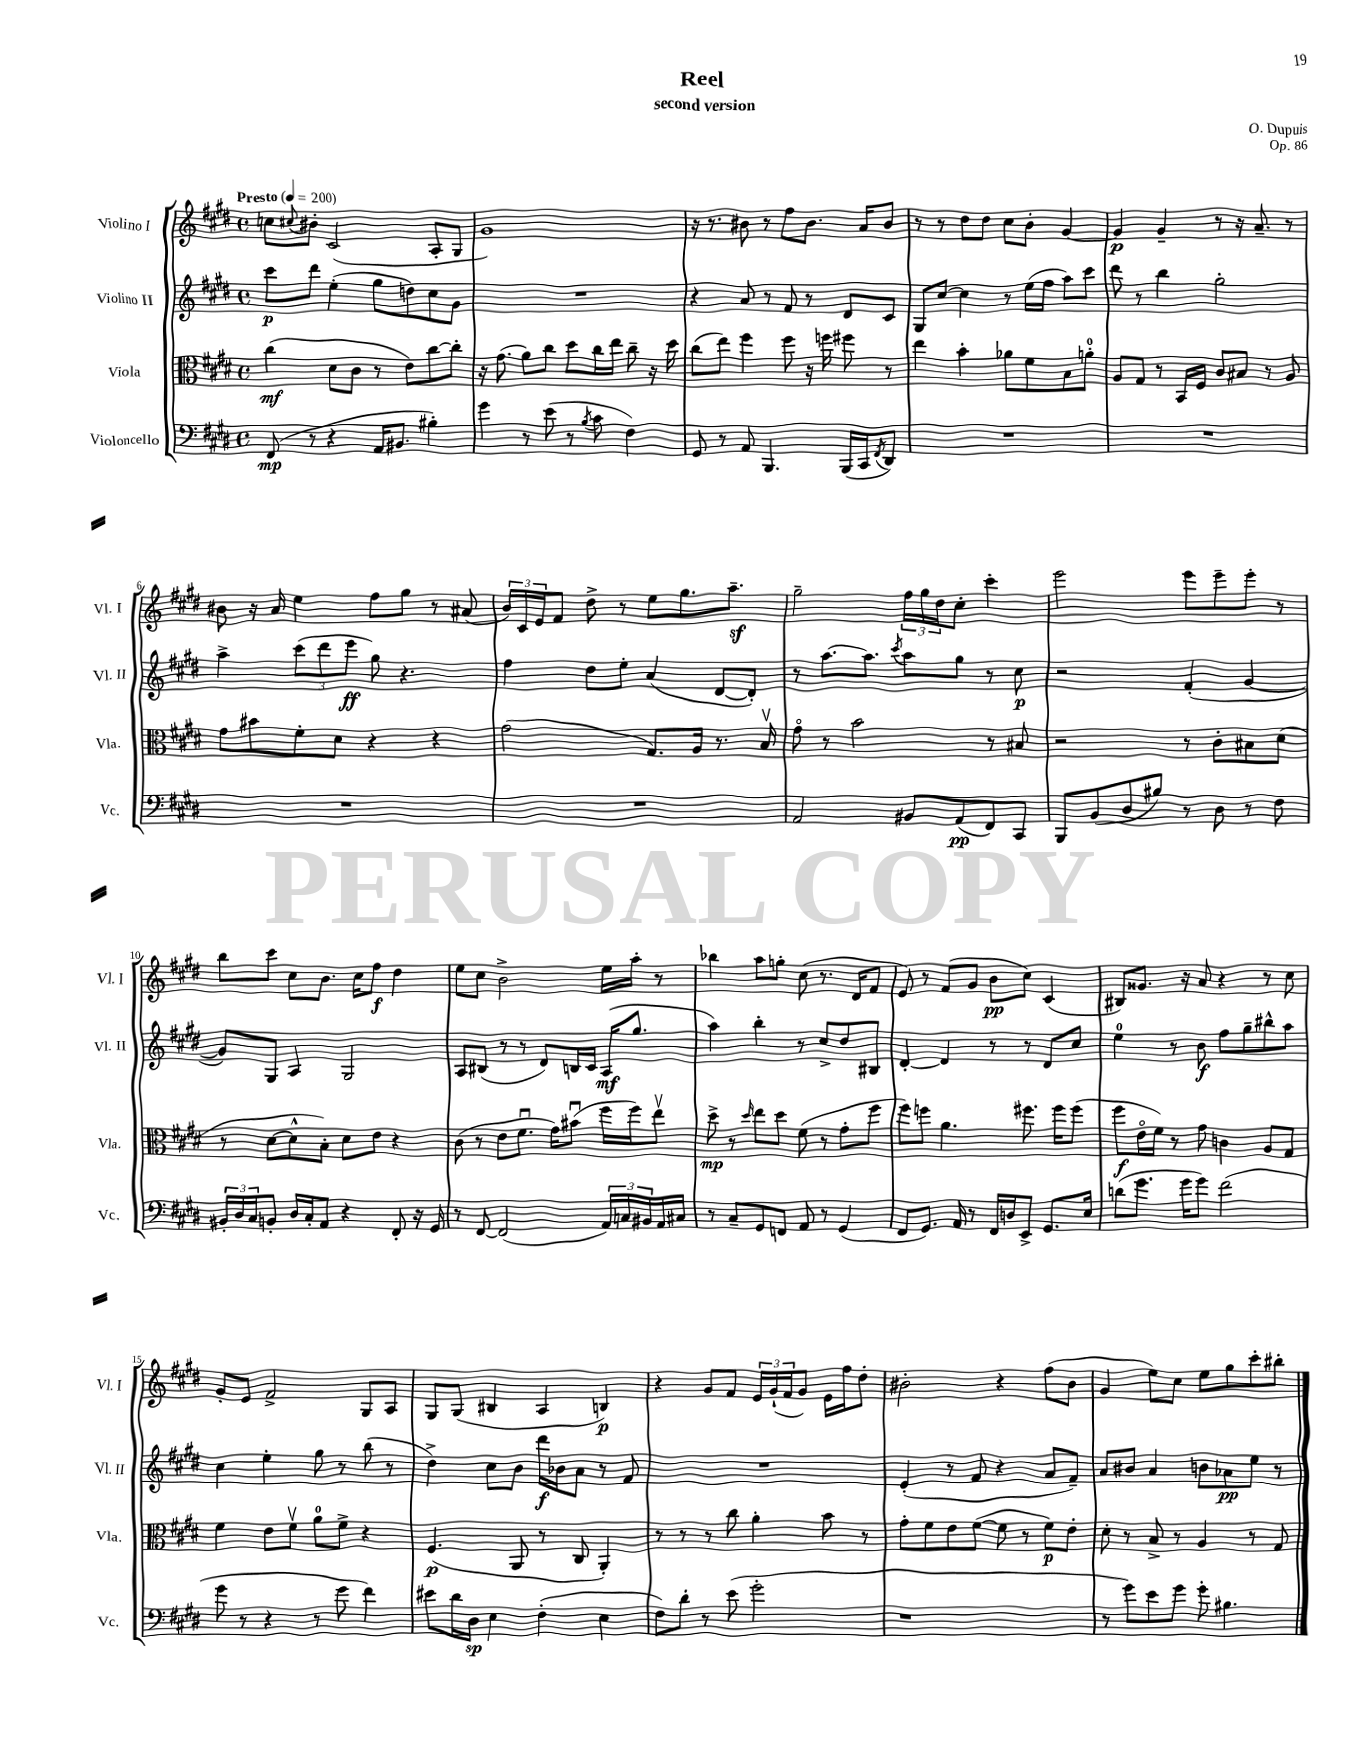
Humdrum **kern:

**kern	**kern	**kern	**kern
*staff4	*staff3	*staff2	*staff1
*clefF4	*clefC3	*clefG2	*clefG2
*k[f#c#g#d#]	*k[f#c#g#d#]	*k[f#c#g#d#]	*k[f#c#g#d#]
*M4/4	*M4/4	*M4/4	*M4/4
*met(c)	*met(c)	*met(c)	*met(c)
*MM200	*MM200	*MM200	*MM200
(8FF#	(4cc#	8ccc#	8cc
.	.	.	8qqcc#
8r	.	8ddd#	8b#'
4r	8d#	(4ee'	(2c#
.	8c#	.	.
16AA	8r	8gg#	.
8.BB#	.	.	.
.	8e)	8dd)	.
4B#')	[8cc#	8cc#	8A'
.	8cc#']	8g#	8G#
=	=	=	=
4g#	16r	1r	1g#)
.	(8.g#	.	.
8r	8a)	.	.
(8e	8cc#	.	.
8r	8dd#	.	.
8qB	.	.	.
8c#	16cc#	.	.
.	16ee	.	.
4F#)	8cc#~	.	.
.	16r	.	.
.	16dd#	.	.
=	=	=	=
8GG#	(8cc#	4r	16r
.	.	.	8.r
8r	8ee)	.	.
8AA	4ff#	8a	8b#
4.BBB	.	8r	8r
.	8ff#	8f#	8ff#
.	16r	8r	8.b#
.	16ff	.	.
(16BBB	8ff#	8d#	.
16CC#	.	.	16a
8qFF#	.	.	.
8DD#)	8r	8c#	8b#
=	=	=	=
1r	4ee	8G#	8r
.	.	[8cc#	8r
.	4b'	4cc#]	8dd#
.	.	.	8dd#
.	8a-	8r	8cc#
.	8f#	(16ee	8b'
.	.	16ff#	.
.	8B	8aa)	[4g#
.	8a'	8ccc#	.
=	=	=	=
1r	8A	8ddd#	4g#]
.	8G#	8r	.
.	8r	4bb	4g#~
.	16BB	.	.
.	16F#	.	.
.	8c#	2gg#'	8r
.	8B#	.	16r
.	.	.	8.a~
.	8r	.	.
.	8A	.	8r
=	=	=	=
1r	8g#	4aa^	8b#
.	8b#	.	16r
.	.	.	16a
.	8f#'	(12ccc#	4ee
.	.	12ddd#	.
.	8d#	.	.
.	.	12eee	.
.	4r	8gg#)	8ff#
.	.	4.r	8gg#
.	4r	.	8r
.	.	.	(8a#
=	=	=	=
1r	(2g#	4ff#	24b)
.	.	.	24c#
.	.	.	24e
.	.	.	8f#
.	.	8dd#	8dd#^
.	.	8ee'	8r
.	8.G#)	(4a	8ee
.	.	.	8.gg#
.	16A	.	.
.	8.r	[8d#	.
.	.	.	8.aa~
.	.	8d#'])	.
.	16Bv	.	.
=	=	=	=
2AA	8g#o	8r	2gg#~
.	8r	[8.aa	.
.	2b	.	.
.	.	8.aa]	.
.	.	8qccc#	.
8BB#	.	8aa	24ff#
.	.	.	24gg#
.	.	.	24dd#
(8AA	.	8gg#	8cc#'
8FF#)	8r	8r	4ccc#'
8CC#	8B#	8cc#	.
=	=	=	=
8BBB	2r	2r	2eee
(8BB	.	.	.
8D#	.	.	.
8B#)	.	.	.
8r	8r	(4f#'	8eee
8D#	8c#'	.	8eee~
8r	8B#	[4g#	8eee'
8F#	(8d#	.	8r
=	=	=	=
24BB#'	8r	8g#])	8bb
24D#	.	.	.
24C#	.	.	.
8BB'	[8d#	8G#	8ccc#
16D#	8d#^^]	4A	8cc#
16C#'	.	.	.
8AA	8B')	.	8.b
4r	8d#	2G#	.
.	.	.	16cc#
.	8e	.	8ff#
8FF#'	4r	.	4dd#
16r	.	.	.
16GG#	.	.	.
=	=	=	=
8r	(8c#	8A	8ee
[8FF#	8r	(8B#	8cc#
(2FF#]	8e	8r	2b^
.	8.f#u	8r	.
.	.	8d#)	.
.	16g#)	.	.
.	(8b#u	16B	.
.	.	16c#	.
24AA)	16ff#	(16A	16ee
24C	.	.	.
.	16ff#)	8.gg#	16aa'
24BB#	.	.	.
16AA	8eev	.	8r
16C#	.	.	.
=	=	=	=
8r	8dd#^	4aa)	4bb-
8C#~	8r	.	.
.	16qqdd#	.	.
8GG#	8ee	4bb'	8aa
8FF	8dd#	.	8gg'
8AA	(8f#	8r	(8cc#
8r	8r	8cc#^	8.r
(4GG#	8g#'	8dd#	.
.	.	.	16d#
.	8ff#	8B#	8f#
=	=	=	=
8FF#	8ff#)	[4d#'	8e)
8.GG#)	8ff	.	8r
.	4.a	4d#]	(8f#
16AA	.	.	.
8r	.	.	8g#
16FF#	.	8r	8b
16D	.	.	.
8EE^	8.ff#	8r	8cc#)
8.GG#	.	8d#	(4c#
.	16ff#	.	.
.	(8ff#	8cc#	.
16E	.	.	.
=	=	=	=
(8d	8ff#	4ee	8B#)
8.g#	16eo	.	8.g##
.	16f#)	.	.
.	8r	8r	.
16g#	.	.	16r
8g#)	8g#	8b	8a
(2f#	4c	8ff#	4r
.	.	8gg#~	.
.	8A	8bb#^^	8r
.	8G#	8aa	8cc#
=	=	=	=
8g#	4f#	4cc#	8g#'
8r	.	.	8e
4r	8e	4ee'	2f#^
.	8f#v	.	.
8r	8a	8gg#	.
8g#	8f#^	8r	.
4f#)	4r	(8bb	8G#
.	.	8r	8A
=	=	=	=
8e#	(4.F#	4dd#^)	8G#
16d#	.	.	(8G#
16D#	.	.	.
4E	.	8cc#	4B#
.	8AA	8b	.
(4F#'	8r	16ddd#	4A
.	.	16b-	.
.	8C#	8a	.
4E	4AA')	8r	4B)
.	.	8f#	.
=	=	=	=
8F#)	8r	1r	4r
8d#'	8r	.	.
8r	8r	.	8g#
(8e	8cc#	.	8f#
2g#'	4a'	.	24e
.	.	.	(24g#`
.	.	.	24f#
.	.	.	8g#)
.	8b	.	16e
.	.	.	16ff#
.	8r	.	8dd#'
=	=	=	=
1r	8g#'	(4e'	2b#'
.	8f#	.	.
.	8e	8r	.
.	([8f#	8f#	.
.	8f#]	4r	4r
.	8r	.	.
.	8f#)	8a	(8ff#
.	8e'	8f#~)	8b#
=	=	=	=
8r	8d#'	8a	4g#
8g#)	8r	8b#	.
8e	8B^	4a	8ee)
8g#	8r	.	8cc#
8g#'	4A	8b	8ee
4.B#	.	8a-	8gg#
.	8r	8ee	8ccc#'
.	8G#	8r	8bb#'
==	==	==	==
*-	*-	*-	*-
